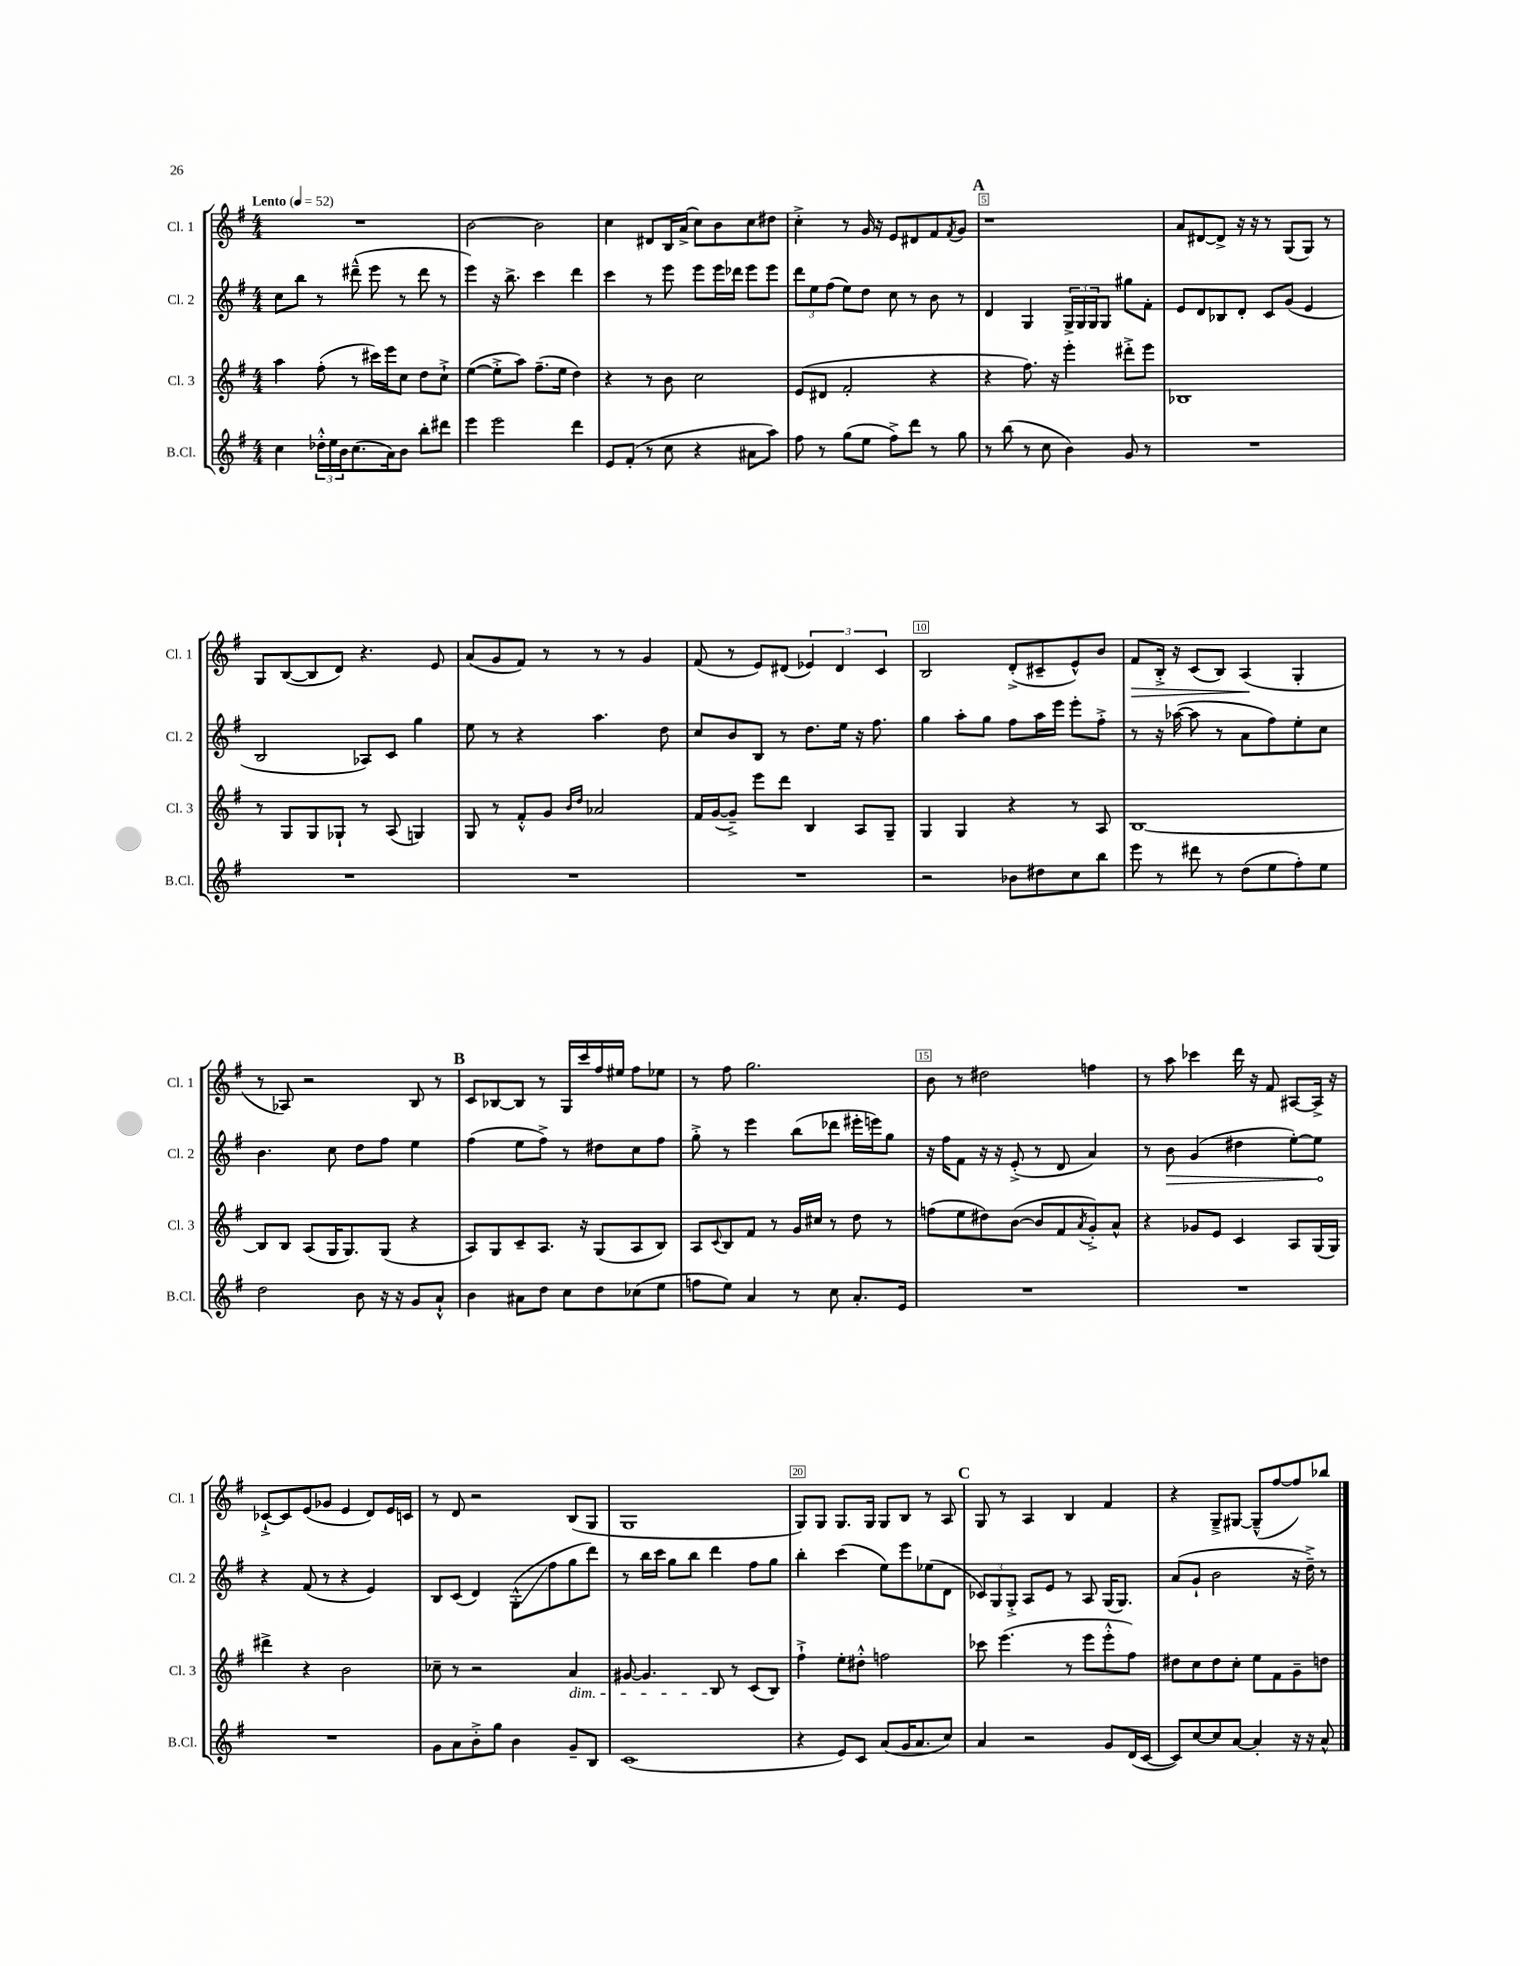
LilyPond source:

<<
\new StaffGroup <<
\new Staff = "s0" \with { instrumentName = "Cl. 1" shortInstrumentName = "Cl. 1" } {
    \clef treble \key g \major \numericTimeSignature \time 4/4 \tempo "Lento" 4 = 52
    R1 |
    b'2~ b'2 |
    c''4 dis'8 b16 a'16->( c''8) b'8 c''8 dis''8 |
    c''4-.-> r8 g'16 r16 e'8 dis'8 fis'8 \acciaccatura { fis'8 } g'8 |
    \mark \markup { \bold "A" } r1 |
    a'8 dis'8~ dis'8-> r16 r16 r8 g8( g8) r8 |
    g8 b8~( b8 d'8) r4. e'8 |
    a'8( g'8 fis'8) r8 r8 r8 g'4 |
    fis'8( r8 e'8) dis'8( \tuplet 3/2 { ees'4) dis'4 c'4 } |
    b2 d'8-.->( cis'8-- e'8-^) b'8 |
    fis'8\> b16-.-> r16 c'8( b8) a4\!( g4-. |
    r8 aes8) r2 b8 r8 |
    \mark \markup { \bold "B" } c'8 bes8~ bes8 r8 g16 c'''16 fis''16 eis''16 fis''8 ees''8 |
    r8 fis''8 g''2. |
    b'8 r8 dis''2 f''4 |
    r8 a''8 ces'''4 d'''16 r16 fis'8 ais8~ ais16-> r16 |
    ces'8~-!-> ces'8 e'8( ges'8 e'4 d'8) e'16 c'16 |
    r8 d'8 r2 b8( g8 |
    g1 |
    g8) g8 g8. g16 g8 b8 r8 a8 |
    \mark \markup { \bold "C" } g8 r8 a4 b4 fis'4 |
    r4 g8---> gis8~ gis8---^( fis''8~ fis''8) bes''8 \bar "|." |
}
\new Staff = "s1" \with { instrumentName = "Cl. 2" shortInstrumentName = "Cl. 2" } {
    \clef treble \key g \major \numericTimeSignature \time 4/4
    c''8 b''8 r8 dis'''8---^( e'''8 r8 dis'''8 r8 |
    e'''4) r16 b''8.-> c'''4 d'''4 |
    c'''4 r8 e'''8 e'''8 e'''16 des'''16 e'''8 e'''8 |
    \tuplet 3/2 { d'''8 e''8 fis''8( } e''8) d''8 c''8 r8 b'8 r8 |
    \mark \markup { \bold "A" } d'4 g4 \tuplet 3/2 { g16-> g16 g16 } g8 gis''8 fis'8-. |
    e'8 d'8 bes8 d'8-. c'8 g'8( e'4 |
    b2 aes8) c'8 g''4 |
    e''8 r8 r4 a''4. d''8 |
    c''8 b'8 b8 r8 d''8. e''16 r16 fis''8. |
    g''4 a''8-. g''8 fis''8 a''16 e'''16 e'''8-. fis''8-.-> |
    r8 r16 aes''16~( aes''8 r8 a'8 fis''8) e''8-. c''8 |
    b'4. c''8 d''8 fis''8 e''4 |
    \mark \markup { \bold "B" } fis''4( e''8 fis''8->) r8 dis''8 c''8 fis''8 |
    g''8-.-> r8 e'''4 b''8( des'''8 eis'''16-. e'''16) g''8 |
    r16 fis''16 fis'8 r16 r16 e'8-.->( r8 d'8 a'4) |
    r8 \once \override Hairpin.circled-tip = ##t b'8\> g'4( dis''4 e''8~-.) e''8\! |
    r4 fis'8( r8 r4 e'4) |
    b8 c'8( d'4) g8-.-^\glissando( fis''8 g''8 d'''8) |
    r8 b''16 c'''16 g''8 b''8 d'''4 fis''8 g''8 |
    b''4-. c'''4( e''8) e'''8 ees''8( d'8 |
    \mark \markup { \bold "C" } \tuplet 3/2 { ces'8) g8 g8-.-> } a8 e'8 r8 a8 g16( g8.) |
    a'8( g'8-! b'2 r16 d''16--->) r8 \bar "|." |
}
\new Staff = "s2" \with { instrumentName = "Cl. 3" shortInstrumentName = "Cl. 3" } {
    \clef treble \key g \major \numericTimeSignature \time 4/4
    a''4 fis''8-.( r8 cis'''16) e'''16 c''8 d''8 c''8-!-> |
    e''4~( e''8-.-> a''8) fis''8.--( e''16 d''4) |
    r4 r8 b'8 c''2 |
    e'8( dis'8 fis'2-. r4 |
    \mark \markup { \bold "A" } r4 fis''8.) r16 e'''4-. dis'''8-.-> e'''8 |
    bes1 |
    r8 g8 g8 ges8-! r8 a8( g4) |
    g8 r8 fis'8-.-^ g'8 \grace { b'16 d''16 } aes'2 |
    fis'16 g'16~( g'8--->) e'''8 d'''8 b4 a8 g8-- |
    g4 g4 r4 r8 a8 |
    b1~ |
    b8 b8 a8( g16 g8.) g8( r4 |
    \mark \markup { \bold "B" } a8) g8 c'8-- a8. r16 g8( a8 b8) |
    a8 \appoggiatura { c'8 } b8 fis'8 r8 g'16 cis''16 r8 d''8 r8 |
    f''8( e''8 dis''8) b'8~( b'8 fis'8 \acciaccatura { a'8 } g'8-.->) a'8-^ |
    r4 ges'8 e'8 c'4 a8 g16( g16) |
    dis'''4-> r4 b'2 |
    ces''8-- r8 r2 a'4\dim |
    gis'8~ gis'4. b8\! r8 c'8( b8) |
    fis''4-!-> e''8-. dis''8-.-^ f''2 |
    \mark \markup { \bold "C" } ces'''8 e'''4.( r8 e'''8 e'''8-.-^ fis''8) |
    dis''8 c''8 dis''8 c''8-. e''8 fis'8 g'8-- d''8 \bar "|." |
}
\new Staff = "s3" \with { instrumentName = "B.Cl." shortInstrumentName = "B.Cl." } {
    \clef treble \key g \major \numericTimeSignature \time 4/4
    c''4 \tuplet 3/2 { des''16-.-^ e''16 b'16 } c''8.( a'16) b'8 b''8-. dis'''8 |
    e'''4 e'''2 d'''4 |
    e'8 fis'8-.( r8 c''8 r4 ais'8 a''8) |
    fis''8 r8 g''8( e''8 fis''8->) d'''8 r8 g''8 |
    \mark \markup { \bold "A" } r8 b''8( r8 c''8 b'4) g'8 r8 |
    R1 |
    R1 |
    R1 |
    R1 |
    r2 bes'8 dis''8 c''8 b''8 |
    e'''8 r8 dis'''8 r8 d''8( e''8 fis''8-.) e''8 |
    d''2 b'8 r16 r16 g'8 a'8-!-^ |
    \mark \markup { \bold "B" } b'4 ais'8 d''8 c''8 d''8 ces''8( e''8 |
    f''8 e''8) a'4 r8 c''8 a'8.-. e'16 |
    R1 |
    R1 |
    R1 |
    g'8 a'8 b'8-.-> g''8 b'4 g'8-- b8 |
    c'1( |
    r4 e'8) c'8 a'8( g'16 a'8. c''8) |
    \mark \markup { \bold "C" } a'4 r2 g'8 d'16( c'16~ |
    c'8) c''8~ c''8 a'8~ a'4-. r16 r16 a'8-^ \bar "|." |
}
>>
>>
\layout { \context { \Score \override BarNumber.break-visibility = ##(#f #t #t) barNumberVisibility = #(every-nth-bar-number-visible 5) \override BarNumber.stencil = #(make-stencil-boxer 0.1 0.3 ly:text-interface::print) } }
